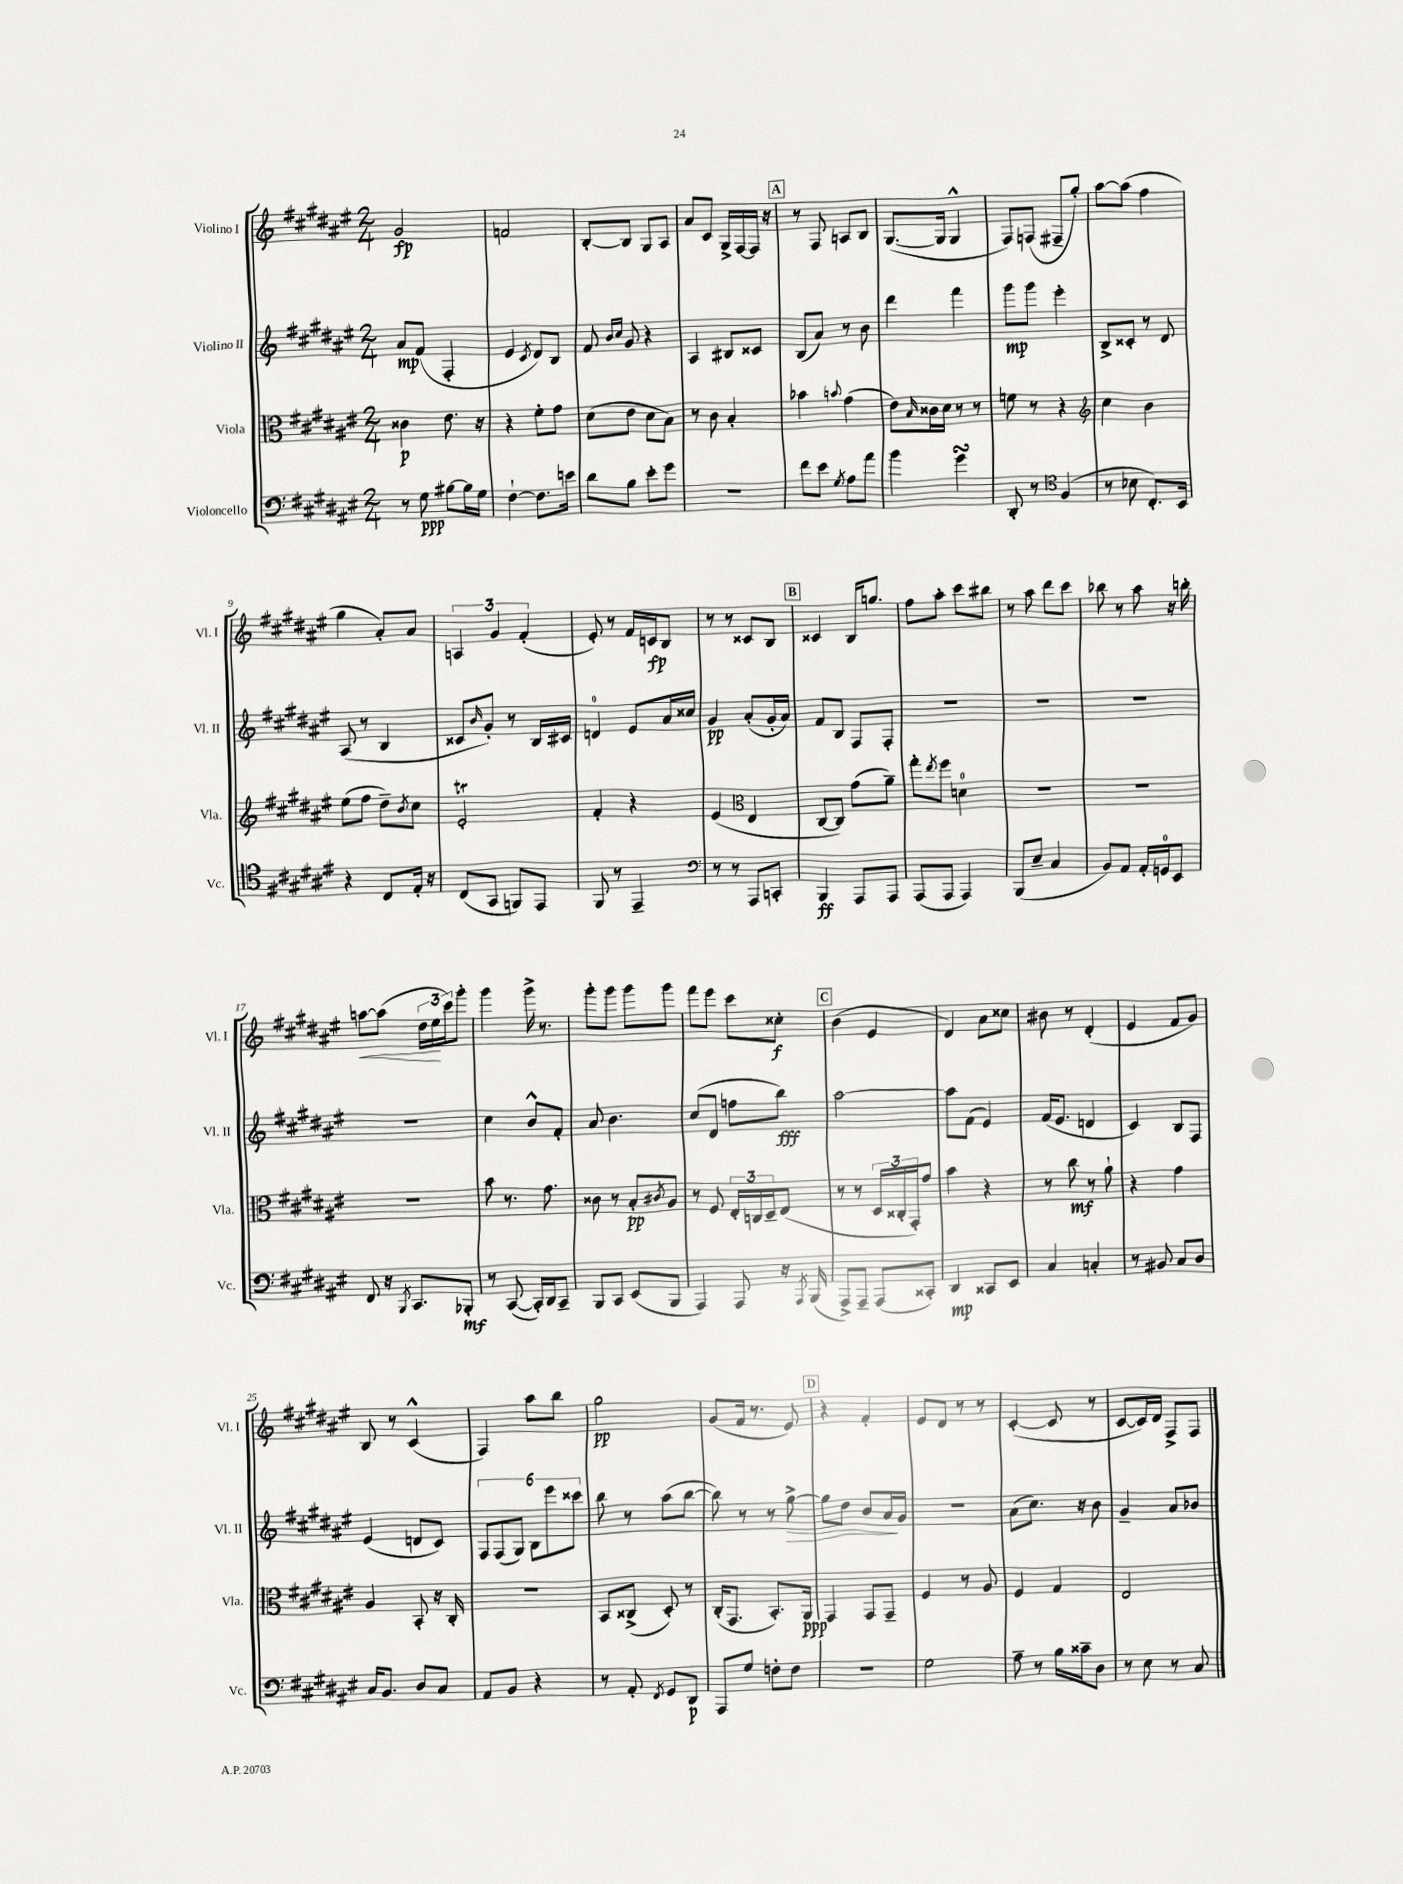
<<
\new StaffGroup <<
\new Staff = "s0" \with { instrumentName = "Violino I" shortInstrumentName = "Vl. I" } {
    \clef treble \key fis \major \numericTimeSignature \time 2/4
    gis'2\fp |
    f'2 |
    b8~-. b8 gis8 ais8 |
    ais'8 cis'8 gis16-> fis16~ fis16 r16 |
    \mark \markup { \box "A" } r8 fis8 a8 b8 |
    gis8.~( gis16 gis4-^ |
    fis8) f8( fis8-- gis''8-.) |
    ais''8~ ais''8( fis''4 |
    gis''4 ais'8-.) ais'8 |
    \tuplet 3/2 { a4 gis'4 fis'4-.( } |
    eis'8-.) r8 fis'16 c'16\fp b8 |
    r8 r8 cisis'8 b8 |
    \mark \markup { \box "B" } cisis'4 b16 g''8. |
    fis''8 ais''8-. cis'''8 bis''8 |
    r8 ais''8 dis'''8 cis'''8 |
    bes''8 r8 ais''8 r16 b''16-. |
    a''8~\< a''8( \tuplet 3/2 { dis''16 eis''16\! cis'''16) } gis'''8-. |
    gis'''4 gis'''16-> r8. |
    gis'''8-. gis'''8 gis'''8 gis'''8 |
    fis'''8 eis'''8 cis'''8 cisis''8-.\f |
    \mark \markup { \box "C" } b'4( eis'4 |
    dis'4) ais'8 cisis''8 |
    bis'8 r8 dis'4-.( |
    eis'4 fis'8 gis'8) |
    b8 r8 cis'4-^( |
    fis4) ais''8 b''8 |
    gis''2\pp |
    gis'8( fis'16 r8. eis'8) |
    \mark \markup { \box "D" } r4 fis'4-. |
    eis'8 dis'8 r8 r8 |
    cis'4~-.( cis'8 r8 |
    cis'8~ cis'16) dis'16 fis8-> fis8 \bar "|." |
}
\new Staff = "s1" \with { instrumentName = "Violino II" shortInstrumentName = "Vl. II" } {
    \clef treble \key fis \major \numericTimeSignature \time 2/4
    ais'8\mp fis'8( fis4-. |
    eis'4 \acciaccatura { cis'8 } dis'8) b8 |
    fis'8 \grace { b'16 cis''16 } gis'8 r4 |
    ais4 bis8 cisis'8 |
    \mark \markup { \box "A" } b8( ais'8) r8 b'8 |
    dis'''4 fis'''4 |
    gis'''8\mp gis'''8 eis'''4-. |
    b8-> cisis'8-. r8 dis'8 |
    ais8( r8 b4 |
    cisis'8 \grace { b'16 } gis'8-.) r8 b16 cis'16 |
    d'4-0 eis'8 ais'16 cisis''16 |
    gis'4\pp ais'8-.( gis'16-. ais'16) |
    \mark \markup { \box "B" } fis'8 b8 fis8 fis8-. |
    R2 |
    R2 |
    R2 |
    R2 |
    cis''4 b'8-^ fis'8-. |
    ais'8 b'4. |
    cis''8( dis'8 f''8 b''8\fff) |
    \mark \markup { \box "C" } ais''2~ |
    ais''8 fis'8( eis'4) |
    fis'16( eis'8. d'4 |
    cis'4) b8 fis8 |
    eis'4( d'8 cis'8) |
    \tuplet 6/4 { fis8 fis8( gis8) b8 eis'''8 cisis'''8 } |
    b''8 r8 ais''8( b''8~ |
    b''8) r8 r8 gis''8~->\> |
    \mark \markup { \box "D" } gis''8 dis''8 b'8 ais'16\! gis'16 |
    R2 |
    ais'8( cis''8.) r16 b'8 |
    gis'4-- ais'8 bes'8 \bar "|." |
}
\new Staff = "s2" \with { instrumentName = "Viola" shortInstrumentName = "Vla." } {
    \clef alto \key fis \major \numericTimeSignature \time 2/4
    cisis'4\p eis'8. r16 |
    r4 fis'8-. gis'8 |
    dis'8( eis'8 dis'8 b8) |
    r8 cis'8 b4-. |
    \mark \markup { \box "A" } bes'4 \appoggiatura { b'8 } gis'4( |
    eis'8) \grace { b16 } cisis'16 dis'16 r8 r8 |
    f'8 r8 r4 |
    \clef treble cis''4 b'4 |
    eis''8( fis''8 dis''8--) \acciaccatura { b'8 } cis''8 |
    eis'2-.\trill |
    fis'4-. r4 |
    eis'4( \clef alto eis4 |
    \mark \markup { \box "B" } cis8~ cis8) gis'8( ais'8--) |
    gis''8-. \acciaccatura { eis''8 } fis''8 d'4-0 |
    R2 |
    R2 |
    R2 |
    b'8 r8. gis'8. |
    cisis'8 r8 b8-.\pp \acciaccatura { cis'8 } ais8 |
    r8 fis8 \tuplet 3/2 { eis16-. c16 dis16-- } eis8( |
    \mark \markup { \box "C" } r8 r8 \tuplet 3/2 { dis16 cisis16-. gis,16-.) } gis'8 |
    b'4 r4 |
    r8 cis''8\mf r8 ais'8-! |
    r4 gis'4 |
    ais4 b,8-. r16 cis16-. |
    R2 |
    b,8 cisis8->( dis8-.) r8 |
    cis16-.( gis,8. b,8.-.) ais,16\ppp |
    \mark \markup { \box "D" } gis,4 gis,8 gis,8-- |
    fis4 r8 ais8 |
    fis4 gis4 |
    eis2 \bar "|." |
}
\new Staff = "s3" \with { instrumentName = "Violoncello" shortInstrumentName = "Vc." } {
    \clef bass \key fis \major \numericTimeSignature \time 2/4
    r8 gis8\ppp bis8~ bis16 gis16 |
    fis4~-! fis8. e'16 |
    dis'8 b8 eis'8-. gis'8 |
    r2 |
    \mark \markup { \box "A" } fis'8 eis'8 \acciaccatura { gis8 } ais8 ais'8 |
    b'4 gis'4\turn |
    dis,8-. r8 \clef tenor fis4( |
    r8 bes8 cis8.-.) b,16 |
    r4 cis8 eis16-. r16 |
    cis8( gis,8 f,8) eis,8 |
    fis,8 r8 eis,4-- |
    \clef bass r8 r8 ais,,8 c,8-. |
    \mark \markup { \box "B" } b,,4\ff ais,,8 ais,,8 |
    ais,,8( ais,,8 ais,,4) |
    b,,8( eis8-- cis4 |
    b,8) ais,8 ais,16-. g,16-0 eis,8 |
    fis,8 r16 \acciaccatura { b,,8 } cis,8. bes,,8-.\mf |
    r8 cis,8~( cis,16-.) dis,16 cis,8-- |
    b,,8 cis,8 eis,8( b,,8 |
    ais,,4) ais,,8 r16 \acciaccatura { ais,,8 } b,,16( |
    \mark \markup { \box "C" } ais,,8->) ais,,8-- ais,,8( cisis,8-.) |
    dis,4\mp cisis,8 eis,8 |
    cis4 c4-. |
    r8 bis,8 cis8 dis8 |
    cis16 b,8. dis8 cis8 |
    ais,8 b,8 r4 |
    r8 ais,8-. \acciaccatura { fis,8 } gis,8 dis,8\p |
    ais,,8 gis8 f8-. f8 |
    \mark \markup { \box "D" } R2 |
    gis2 |
    ais8-- r8 b16 cisis'16-- dis8 |
    r8 eis8 r8 cis8 \bar "|." |
}
>>
>>
